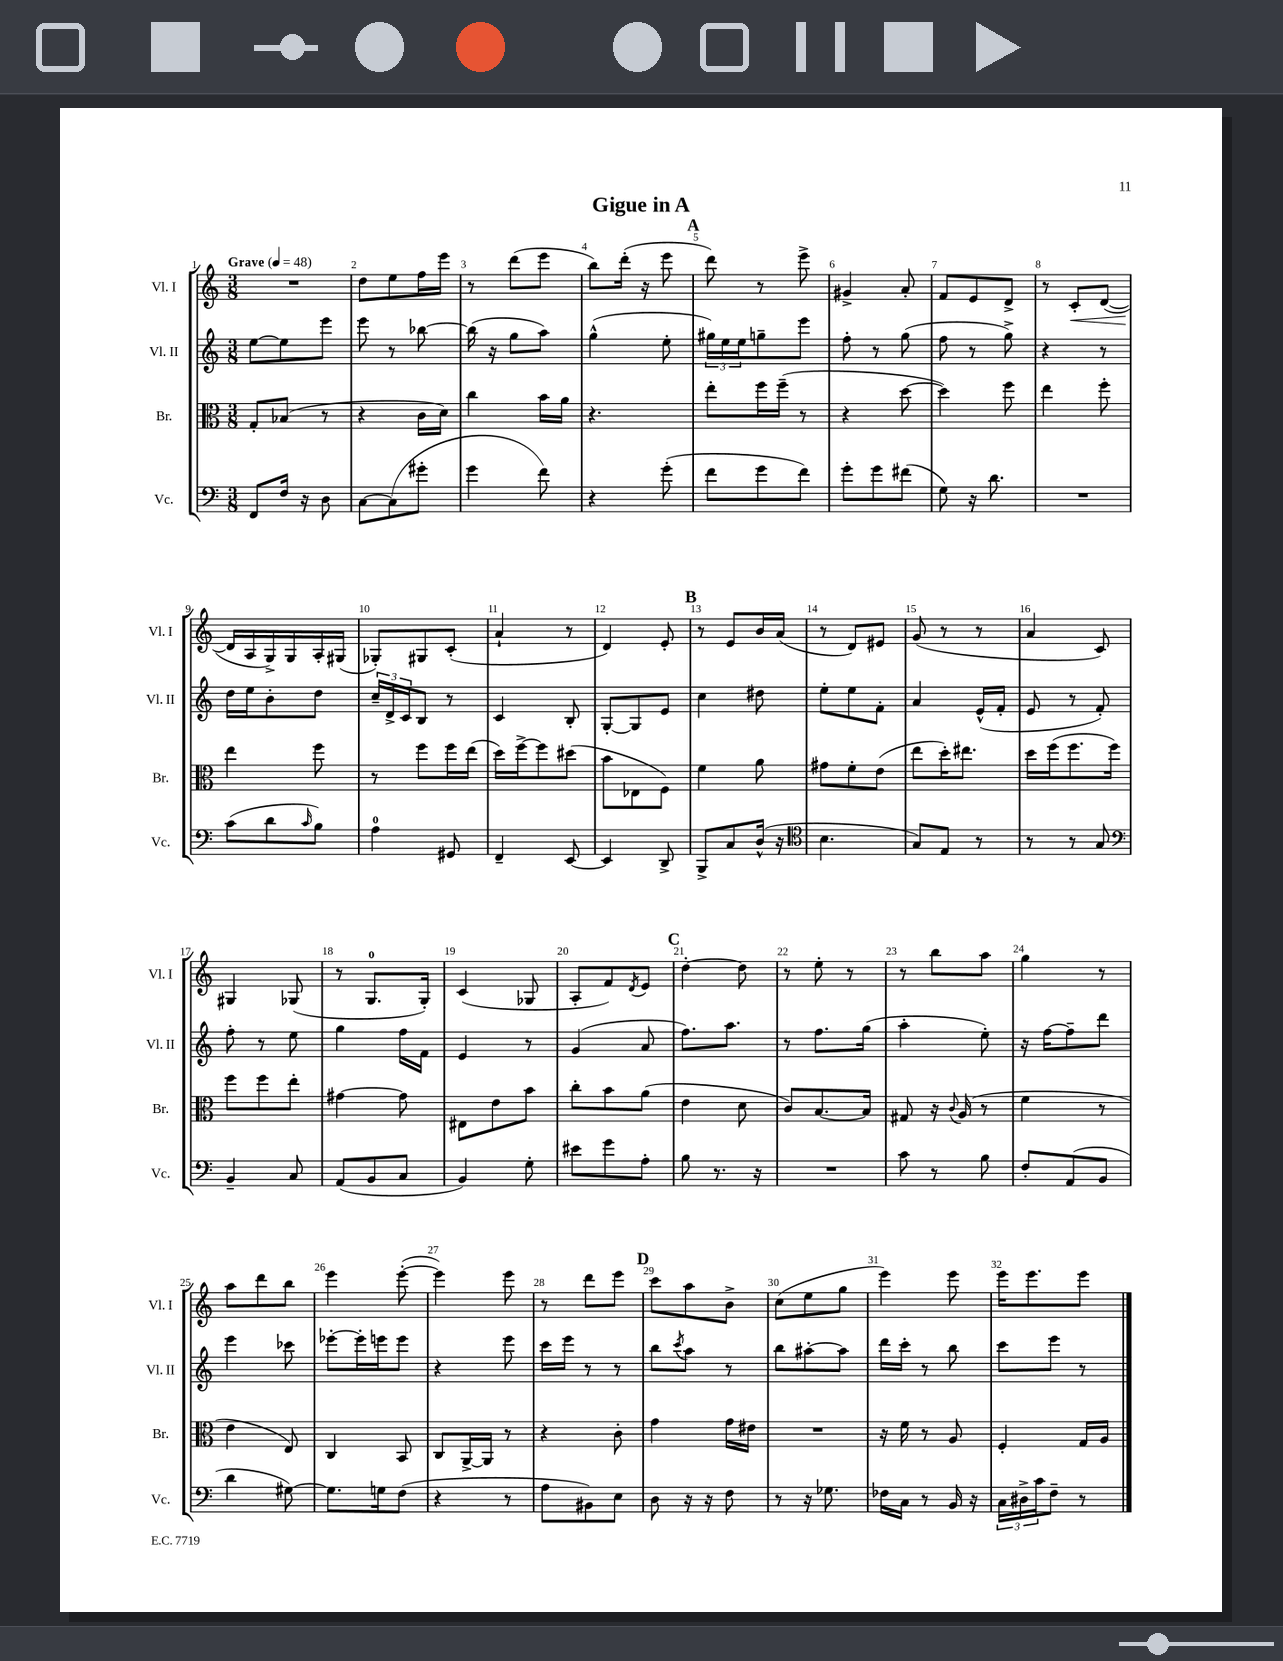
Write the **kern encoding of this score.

**kern	**kern	**kern	**kern
*staff4	*staff3	*staff2	*staff1
*clefF4	*clefC3	*clefG2	*clefG2
*k[]	*k[]	*k[]	*k[]
*M3/8	*M3/8	*M3/8	*M3/8
*MM48	*MM48	*MM48	*MM48
8FF	8G'	[8ee	4.r
16F	(8B-	8ee]	.
16r	.	.	.
8D	8r	8eee	.
=	=	=	=
[8C	4r	8eee	8dd
(8C]	.	8r	8ee
8g#'	16c	[8bb-	16ff
.	16d)	.	16eee
=	=	=	=
4g	4cc	(16bb-]	8r
.	.	16r	.
.	.	8gg	(8ddd
8f)	16b	8aa)	8eee
.	16a	.	.
=	=	=	=
4r	4.r	(4gg^^	8bb)
.	.	.	(16ddd'
.	.	.	16r
(8g'	.	8ee'	8eee
=	=	=	=
8f	8ee'	24gg#)	8ddd)
.	.	24ee	.
.	.	24ee	.
8g	16ff	8gg~	8r
.	(16ff~	.	.
8f)	8r	8eee	8eee^
=	=	=	=
8g'	4r	8ff'	4g#^
8g	.	8r	.
(8f#	[8dd	(8gg	8a'
=	=	=	=
8G)	4dd])	8ff	8f
16r	.	8r	8e
8.d	.	.	.
.	8ff	8gg^)	8d^
=	=	=	=
4.r	4ee	4r	8r
.	.	.	8c'
.	8ff'	8r	([8d
=	=	=	=
(8c	4ee	16dd	16d]
.	.	16ee	16A
8d	.	8b'	16G^)
.	.	.	16G
16qqc	.	.	.
8B)	8ff	8dd	16A'
.	.	.	(16G#
=	=	=	=
4A	8r	24cc~	8G-')
.	.	24d^	.
.	.	24c	.
.	8ff	8B	8G#
8GG#	16ff	8r	(8c'
.	(16ee	.	.
=	=	=	=
4FF~	16dd)	4c	4a`
.	[16ff^	.	.
.	8ff]	.	.
[8EE	(8dd#	8B'	8r
=	=	=	=
4EE]	8b	[8G'	4d)
.	8E-	8G]	.
8DD^	8F)	8e	8e'
=	=	=	=
8BBB^	4f	4cc	8r
8C	.	.	8e
(16D^^	8a	8dd#	16b
16r	.	.	(16a
=	=	=	=
*clefC4	*	*	*
4.B	8g#	8ee'	8r
.	8f'	8ee	8d)
.	(8e	8f'	8e#
=	=	=	=
8G)	8ee	4a	(8g
8E	16dd')	.	8r
.	8.ee#	.	.
8r	.	(16e^^	8r
.	.	16f'	.
=	=	=	=
8r	16dd	8e	4a
.	(16ff	.	.
8r	8.ff	8r	.
8G	.	8f')	8c)
.	16ff)	.	.
=	=	=	=
*clefF4	*	*	*
4BB~	8ff	8ff'	4G#
.	8ff	8r	.
8C	8ee'	8ee	(8G-
=	=	=	=
(8AA	[4g#	4gg	8r
8BB	.	.	8.G
8C	8g#]	16ff	.
.	.	16f	16G')
=	=	=	=
4BB)	8E#	4e	(4c
.	8e	.	.
8G'	8b	8r	8G-
=	=	=	=
8e#	8cc'	(4g	8A'
8g	8b	.	8f)
.	.	.	8qd
8A'	(8a	8a	8e
=	=	=	=
8B	4e	8.ff)	[4dd'
8.r	.	.	.
.	.	8.aa	.
.	8d	.	8dd]
16r	.	.	.
=	=	=	=
4.r	8c)	8r	8r
.	[8.B	8.ff	8ee'
.	.	.	8r
.	16B]	(16gg	.
=	=	=	=
8c	8G#	4aa'	8r
8r	16r	.	8bb
.	8qqc	.	.
.	(16A	.	.
8B	8r	8ee')	8aa
=	=	=	=
8F'	4f	16r	4gg
.	.	[16ff	.
(8AA	.	8ff~]	.
8BB	8r	8ddd	8r
=	=	=	=
4d	4e	4eee	8aa
.	.	.	8ddd
[8G#)	8E)	8ccc-	8bb
=	=	=	=
8.G#]	4C	[8eee-'	4eee
.	.	16eee-']	.
16G	.	16eee	.
(8F	8BB	8eee	([8eee'
=	=	=	=
4r	8C	4r	4eee])
.	[16AA^	.	.
.	16AA]	.	.
8r	8r	8eee	8eee
=	=	=	=
8A	4r	16ccc	8r
.	.	16eee	.
8BB#)	.	8r	8ddd
8E	8c'	8r	8eee
=	=	=	=
8D	4g	8bb	8ccc
.	.	8qccc	.
16r	.	8aa	8aa
16r	.	.	.
8F	16g	8r	8b^
.	16e#	.	.
=	=	=	=
8r	4.r	8bb	(8cc
16r	.	[8aa#'	8ee
8.G-	.	.	.
.	.	8aa#]	8gg
=	=	=	=
16F-	16r	16ddd	4eee)
16C	16f	16ccc'	.
8r	8r	8r	.
16BB	8A	8bb	8eee
16r	.	.	.
=	=	=	=
24C	4F'	8ccc	16eee
24D#^	.	.	.
.	.	.	8.eee
24c	.	.	.
8F~	.	8eee	.
8r	16G	8r	8eee
.	16A	.	.
==	==	==	==
*-	*-	*-	*-
